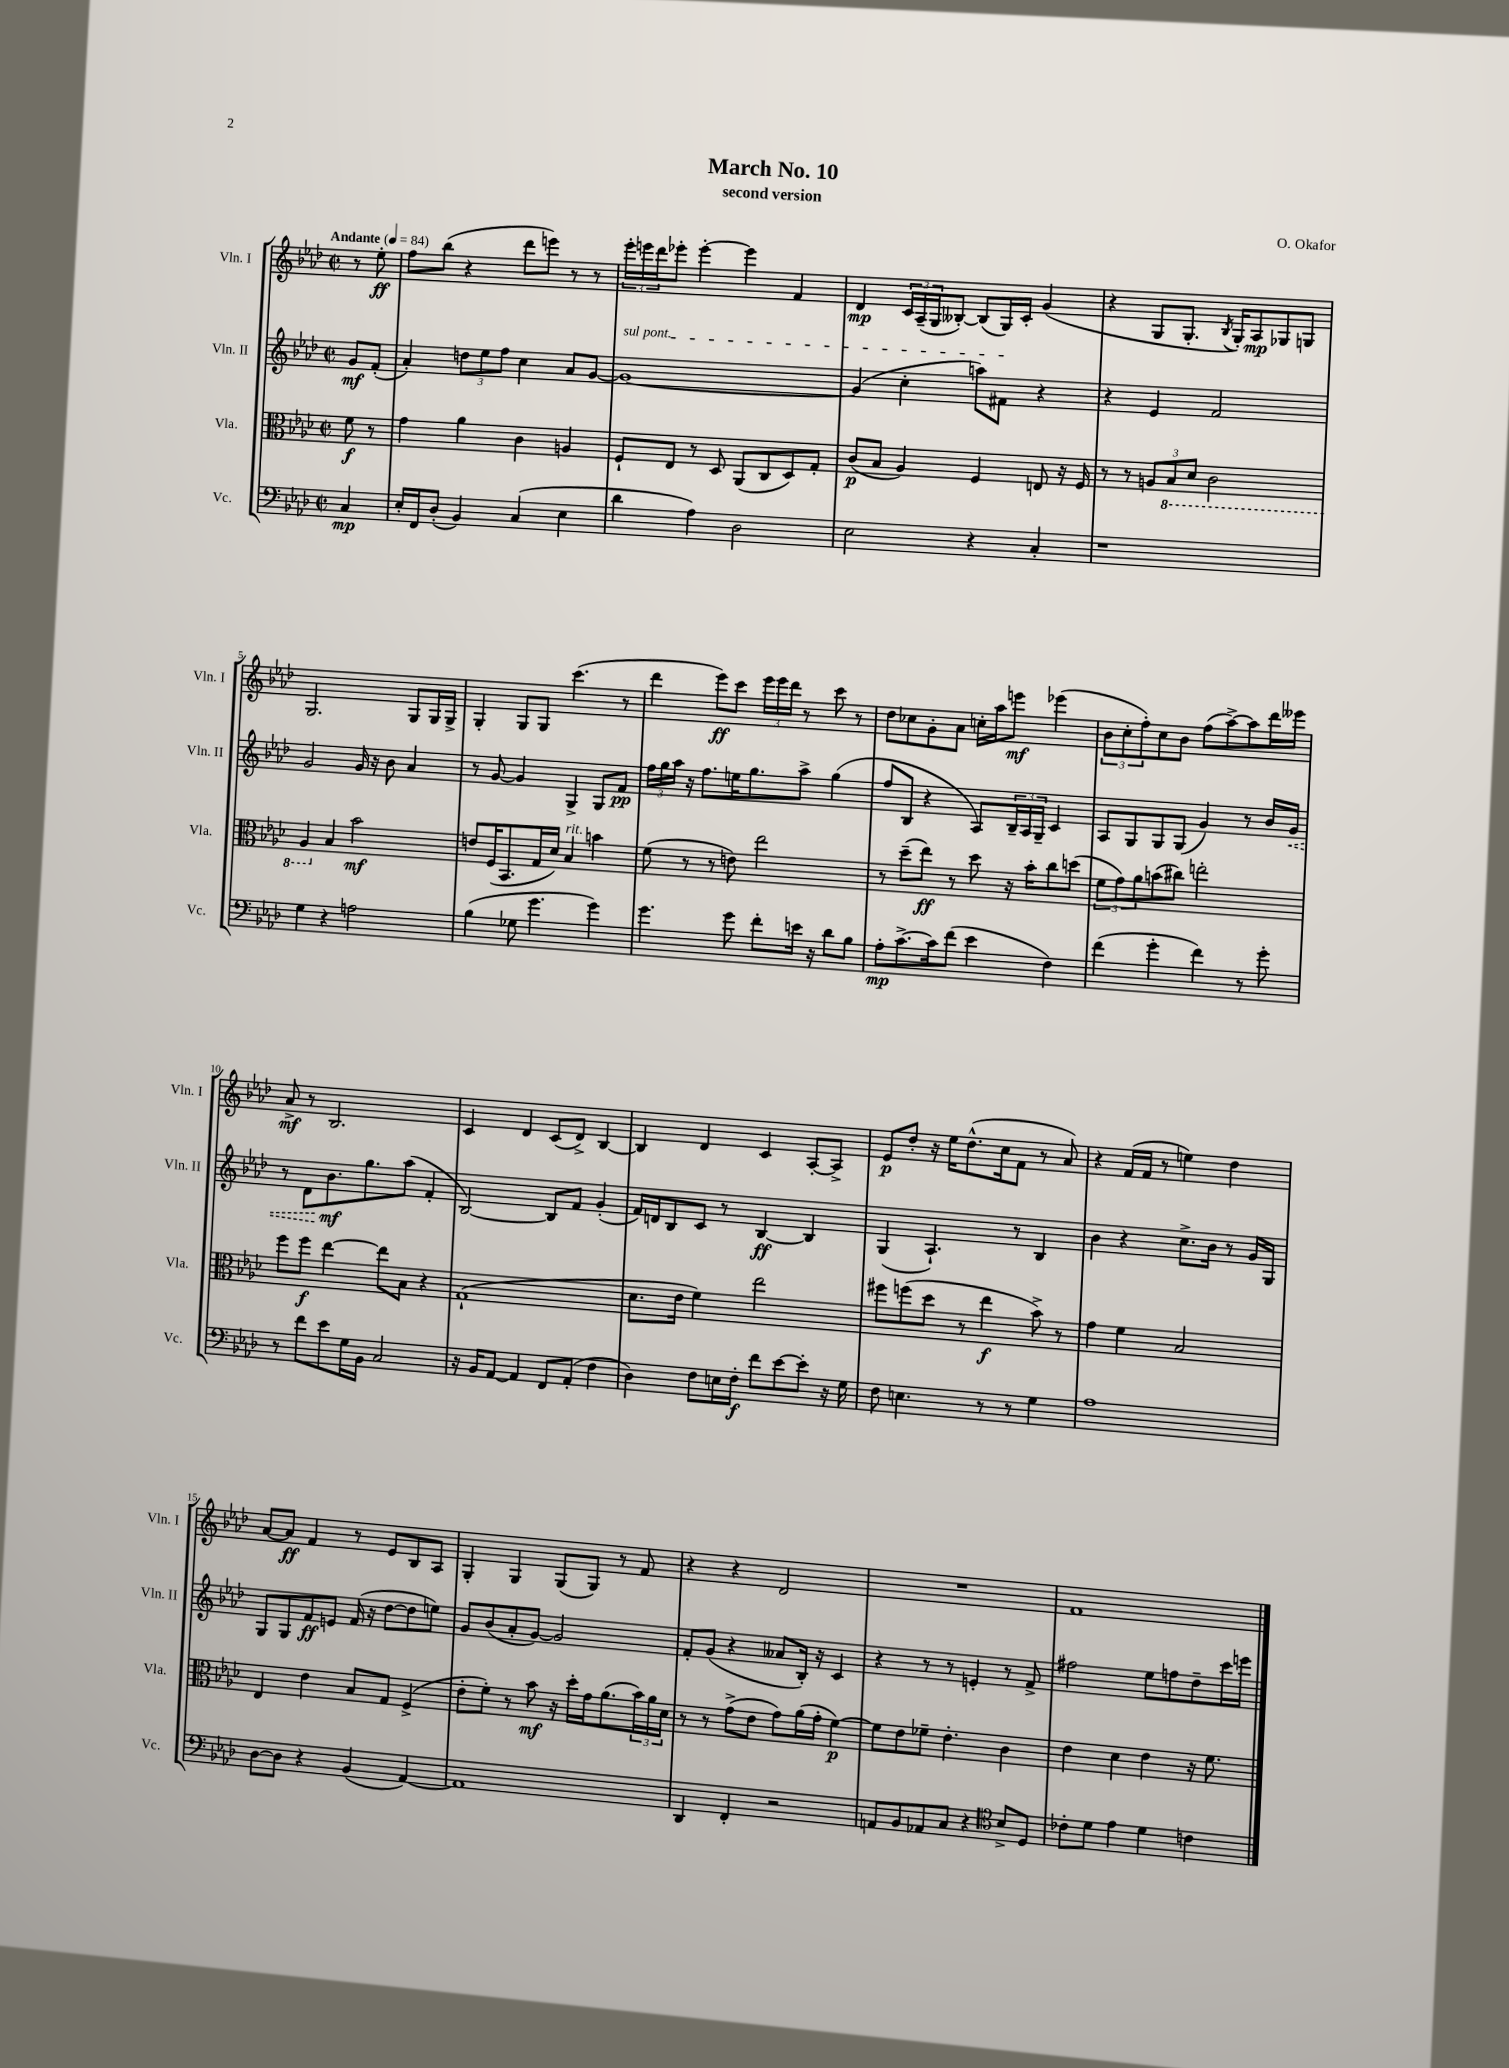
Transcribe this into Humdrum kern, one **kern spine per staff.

**kern	**kern	**kern	**kern
*staff4	*staff3	*staff2	*staff1
*clefF4	*clefC3	*clefG2	*clefG2
*k[b-e-a-d-]	*k[b-e-a-d-]	*k[b-e-a-d-]	*k[b-e-a-d-]
*M2/2	*M2/2	*M2/2	*M2/2
*met(c|)	*met(c|)	*met(c|)	*met(c|)
*MM84	*MM84	*MM84	*MM84
4C/	8f\	8g/L	8r
.	8r	(8f'/J	8ee-'\
=	=	=	=
16E-'/LL	4g\	4a-'/)	8ff\L
16FF/J	.	.	.
(8D-'/J	.	.	(8bb-\J
4BB-/)	4a-\	12dd\L	4r
.	.	12ee-\	.
.	.	12ff\J	.
(4C/	4c\	4cc\	8ddd-\L
.	.	.	8eee\J)
4E-\	4A/	8a-/L	8r
.	.	[8g/J	8r
=	=	=	=
4d-\	8F`/L	1g_	24eee-'\LL
.	.	.	24eee\
.	.	.	24ddd-\J
.	8E-/J	.	8eee-'\J
4A-\)	8r	.	[4eee-'\
.	8D-/	.	.
2D-\	(8AA-/L	.	4eee-\]
.	8C/	.	.
.	8D-/)	.	4f/
.	8G'/J	.	.
=	=	=	=
2E-\	(8c/L	(4g/]	4d-/
.	8B-/J	.	.
.	4A-/)	4cc'\	24c/LL
.	.	.	(24A-~/
.	.	.	24G/J
.	.	.	[8B--'/J)
4r	4F/	8aa\L)	(8B--/]L
.	.	8f#\J	16G/L)
.	.	.	16c'/JJ
4C'/	8E/	4r	(4g/
.	16r	.	.
.	16F/	.	.
=	=	=	=
1r	8r	4r	4r
.	8r	.	.
.	12A/L	4e-/	8G/L
.	12BB-/	.	.
.	.	.	8.G'/J
.	12D-/J	.	.
.	2C\	2f/	.
.	.	.	8qB-/
.	.	.	16G'/LK)
.	.	.	8A-/
.	.	.	8G-/
.	.	.	8G/J
=	=	=	=
4G\	4AA-/	2g/	2.G/
4r	4B-/	.	.
2A\	2b-\	16g/	.
.	.	16r	.
.	.	8b-\	.
.	.	4a-/	8G/L
.	.	.	16G/L
.	.	.	16G^/JJ
=	=	=	=
(4B-\	8e/L	8r	4G'/
.	(16F/K	[8g/	.
.	8.BB-/	.	.
8G-\	.	4g/]	8G/L
4.g\	16G/L	.	8G/J
.	16d-/JJ)	.	.
.	4B-/	4G^/	(4.ccc\
4g\)	4b\	8G/L	.
.	.	8f/J	8r
=	=	=	=
4.g\	(8f\	24ff\LL	4ddd-\
.	.	24gg\	.
.	.	24aa-\JJ	.
.	8r	16r	.
.	.	8.ff\L	.
.	8r	.	8eee-\L)
8g\	8e\)	16ee\K	8ccc\J
.	.	8.gg\	.
8f'\L	2ee-\	.	24eee-\LL
.	.	.	24eee-\
.	.	.	24ddd-\JJ
16e\Jk	.	8aa-^\J	8r
16r	.	.	.
8d-\L	.	(4gg\	8ccc\
8B-\J	.	.	8r
=	=	=	=
8A-'\L	8r	8ff/L	8dd-\L
[8.c^\	(8dd-~\L	8B-/J	8cc-\
.	8ee-\J)	4r	8g'\
16c\]k	.	.	.
(8f\J	8r	.	8a-\J
4e-\	8dd-\	8A-/L)	16cc'\LL
.	.	.	16aa-\J
.	16r	24B-~/L	8eee\J
.	.	24A-/	.
.	16b-'\LK	.	.
.	.	24G~/JJ	.
4F\)	8cc\	4c/	(4eee-\
.	(8dd\J	.	.
=	=	=	=
(4f\	12f\L	8A-/L	12b-\L
.	12g\)	.	12cc'\
.	.	8G/	.
.	12a-\	.	12ff'\)
4g'\	(8b\	8G/	8cc\
.	8cc#\J)	(8G/J	8b-\J
4f\)	2ee'\	4g/)	(8ff\L
.	.	.	[8aa-^\)
8r	.	8r	8aa-\]
8g'\	.	16b-/LL	16ddd-\L
.	.	16g/JJ	16eee--\JJ
=	=	=	=
8r	8ff\L	8r	8a-^/
8f\L	8ff\J	8d-\L	8r
8e-\	[4ee-\	8.b-\	2.B-/
16G\L	.	.	.
16BB-\JJ	.	8.gg\	.
2C/	8ee-\]L	.	.
.	8B-\J	(8aa-\J	.
.	4r	4f'/	.
=	=	=	=
16r	(1G`	[2B-/)	4c/
16BB-/LK	.	.	.
[8AA-/J	.	.	.
4AA-/]	.	.	4d-/
8FF/L	.	8B-/]L	(8c/L
(8AA-'/J	.	8f/J	8d-^/J)
4F\	.	(4g'/	[4B-/
=	=	=	=
4D-\)	8.d-\L	16f/LL)	4B-/]
.	.	16d/J	.
.	.	8B-/	.
.	16e-\Jk	.	.
8F\L	4f\)	8c/J	4d-/
16E\L	.	8r	.
16F'\JJ	.	.	.
8f\L	2ee-\	[4B-/	4c/
[8e-\	.	.	.
8e-'\]J	.	4B-/]	[8A-'/L
16r	.	.	8A-^/]J
16G\	.	.	.
=	=	=	=
8F\	8ff#\L	(4G/	8e-/L
4.E\	(8ff\	.	8dd-'/J
.	8dd-\J	4.A-`/)	16r
.	.	.	16ee-\LK
.	8r	.	(8.dd-^^\
8r	4ee-\	.	.
.	.	.	16cc\k
8r	.	8r	8f\J
4G\	8b-^\)	4B-/	8r
.	8r	.	8a-/)
=	=	=	=
1A-	4g\	4b-\	4r
.	4f\	4r	(16f/LL
.	.	.	16f/JJ
.	.	.	8r
.	2B-/	8.cc^\L	4ee\)
.	.	16b-\Jk	.
.	.	8r	4dd-\
.	.	16g/LL	.
.	.	16G/JJ	.
=	=	=	=
[8D-\L	4E-/	8G/L	[8a-/L
8D-\]J	.	8G/	8a-/]J
4r	4e-\	8f/	4f/
.	.	8e/J	.
(4BB-/	8B-/L	(16f/	8r
.	.	16r	.
.	8G/J	[8dd-\L	8e-/L
[4AA-/)	(4F^/	8dd-\]	8B-/
.	.	8ee\J)	8A-/J
=	=	=	=
1AA-]	8e-'\L	8g/L	4G'/
.	8f'\J)	(8b-/	.
.	8r	8a-'/	4G/
.	8b-\	[8g/J)	.
.	16r	2g/]	(8G/L
.	16dd-'\LL	.	.
.	16g\J	.	8G/J)
.	(8.a-\	.	.
.	.	.	8r
.	24b-\L)	.	8f/
.	24a-\	.	.
.	24d-\JJ	.	.
=	=	=	=
4DD-/	8r	8f'/L	4r
.	8r	(8g/J	.
4FF'/	(8g^\L	4r	4r
.	8e-\J	.	.
2r	8g\L)	8a--/L	2d-/
.	(16a-\L	16B-'/Jk)	.
.	16g'\JJ	16r	.
.	[4f\)	4c/	.
=	=	=	=
8AA/L	8f\]L	4r	1r
8BB-/	8e-\	.	.
8AA-/	8f-~\J	8r	.
8C/J	4.e-'\	8r	.
4r	.	4e'/	.
*clefC4	*	*	*
8B-^/L	4c\	8r	.
8D-/J	.	8f^/	.
=	=	=	=
8c-'\L	4e-\	2ff#\	1f
8d-\J	.	.	.
4e-\	4d-\	.	.
4d-\	4e-\	8ee-\L	.
.	.	8ff\	.
4c\	16r	8dd-~\	.
.	8.f\	.	.
.	.	16ccc\L	.
.	.	16eee\JJ	.
==	==	==	==
*-	*-	*-	*-
